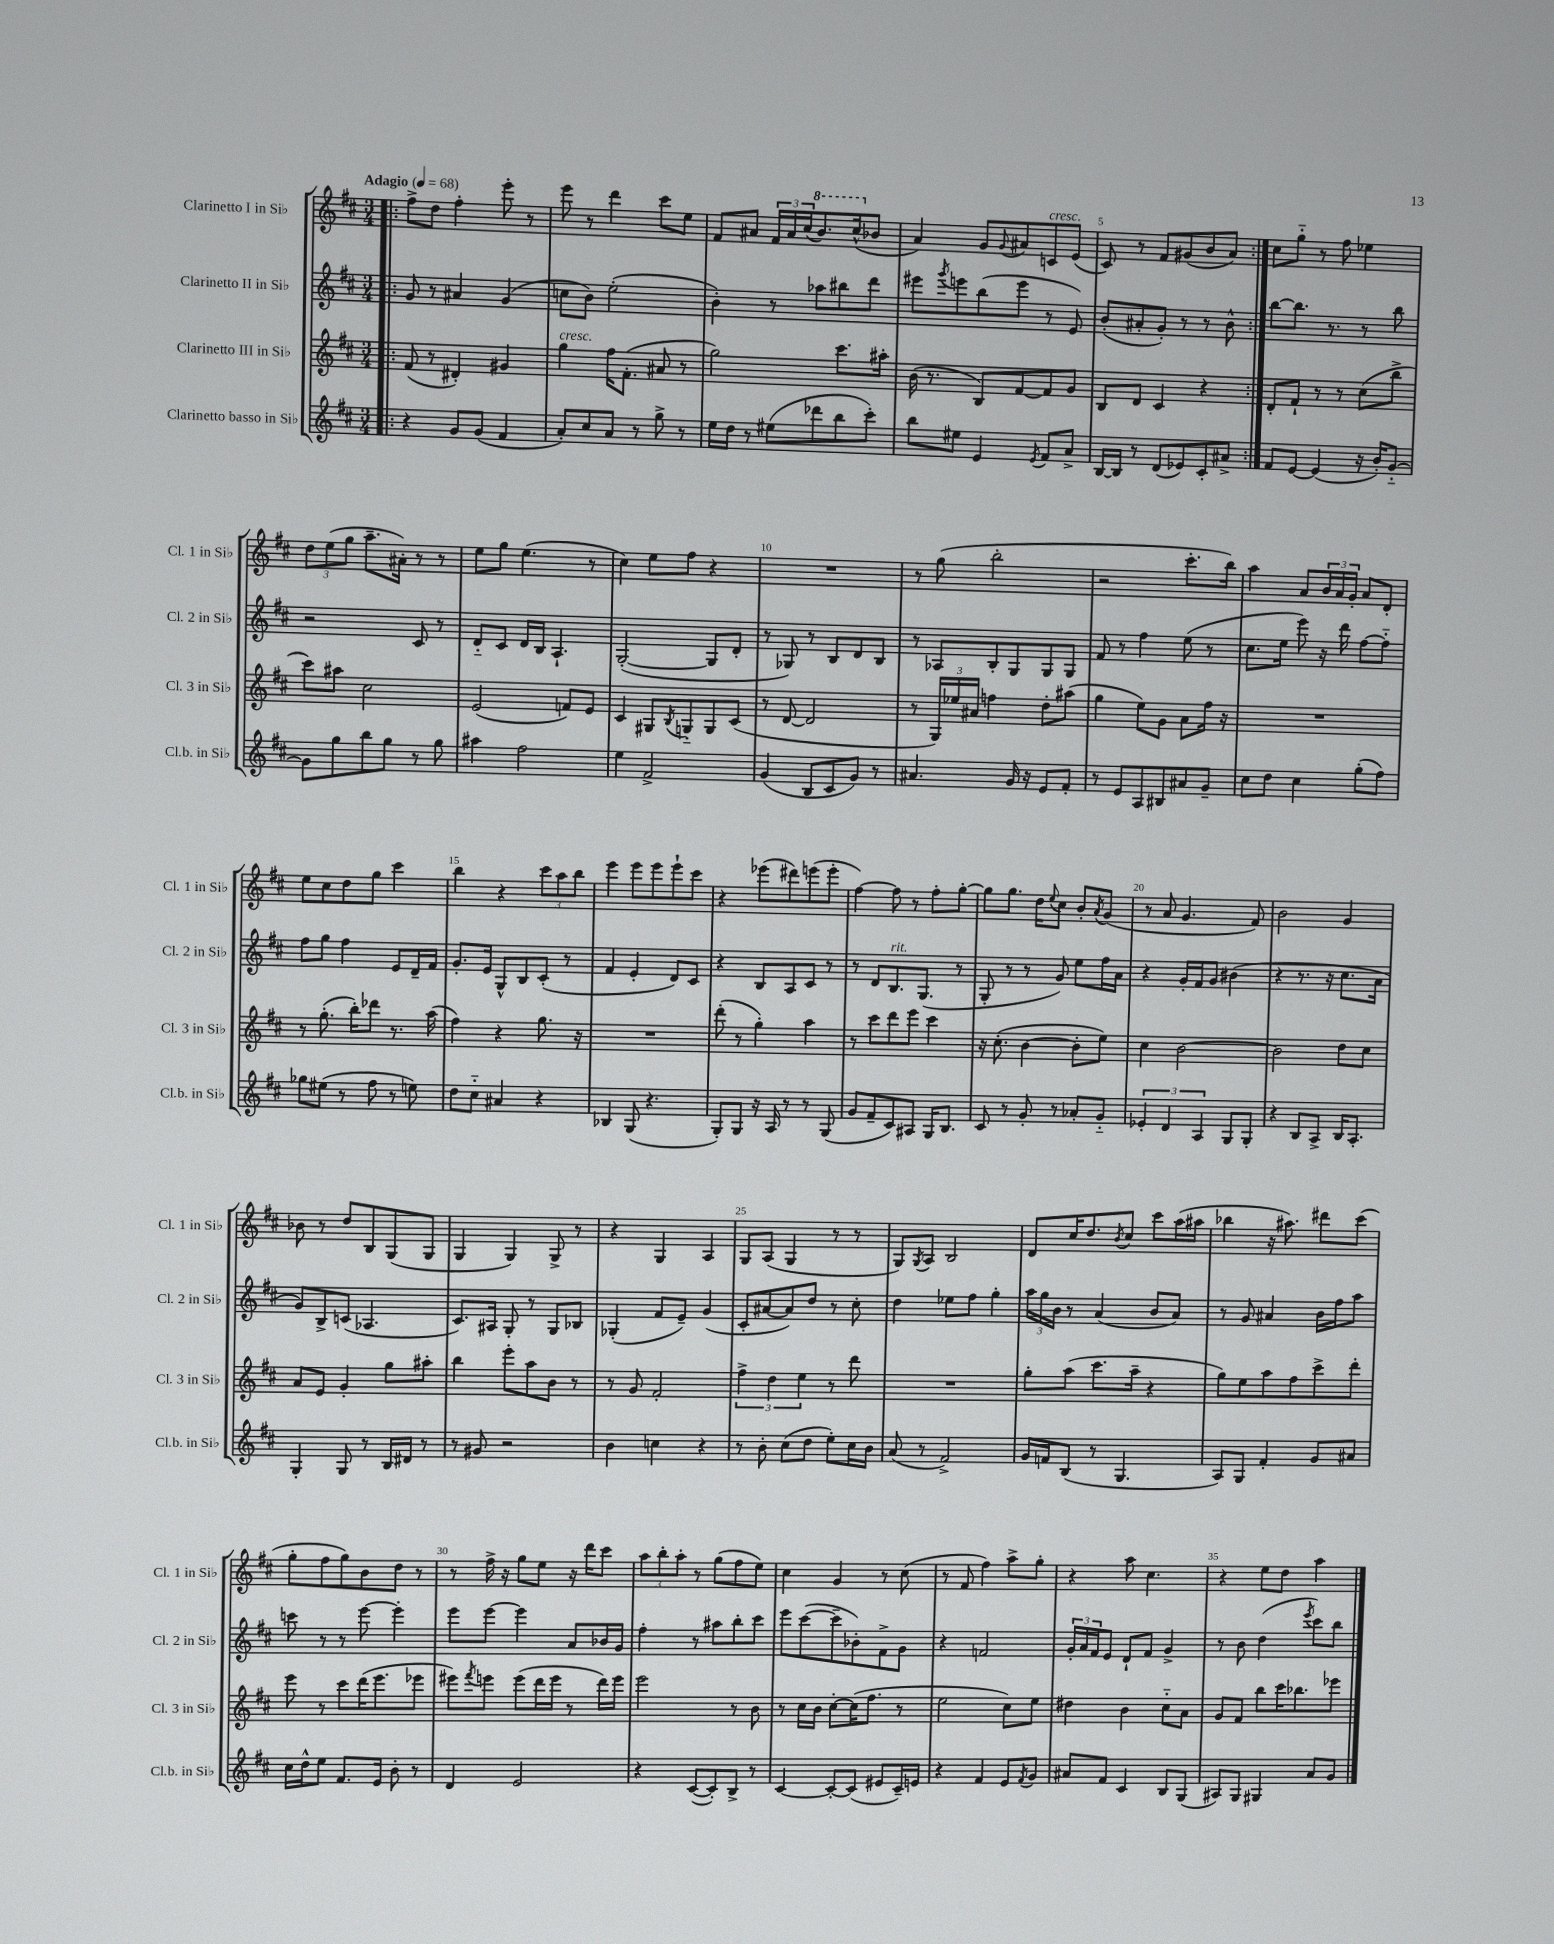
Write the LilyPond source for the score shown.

<<
\new StaffGroup <<
\new Staff = "s0" \with { instrumentName = "Clarinetto I in Sib" shortInstrumentName = "Cl. 1 in Sib" } {
    \clef treble \key d \major \numericTimeSignature \time 3/4 \tempo "Adagio" 4 = 68
    \repeat volta 2 { \bar ".|:" fis''8-> d''8 fis''4-. e'''8-. r8 |
    e'''8 r8 d'''4 cis'''8 e''8 |
    fis'8 ais'8 \tuplet 3/2 { fis'16 ais'16 cis''16( } \ottava #1 b''8.) cis'''16-^( \ottava #0 bes'8 |
    a'4) g'8 \appoggiatura { g'8 } ais'8 c'8^\markup { \italic "cresc." } e'8( |
    cis'8) r8 fis'8 gis'8( b'8 a'8) | }
    cis''8 g''8-_ r8 fis''8 ees''4 |
    \tuplet 3/2 { d''8 e''8( g''8 } a''8.-- ais'16-.) r8 r8 |
    e''8 g''8 e''4.( r8 |
    cis''4) e''8 fis''8 r4 |
    R2. |
    r8 g''8( b''2-. |
    r2 cis'''8.-. b''16) |
    a''4 a'8 \tuplet 3/2 { b'16 a'16 g'16-. } a'8 d'8-. |
    e''8 cis''8 d''8 g''8 cis'''4 |
    b''4 r4 \tuplet 3/2 { cis'''8 a''8 b''8 } |
    e'''4 e'''8 e'''8 e'''8-! cis'''8 |
    r4 ees'''8( dis'''8) e'''8( e'''8-. |
    fis''4~) fis''8 r8 fis''8-. g''8~-. |
    g''8 g''8. d''16 \appoggiatura { e''8 } cis''8 b'8-. \acciaccatura { a'8 } g'8( |
    r8 a'8 g'4. fis'8) |
    b'2 g'4 |
    bes'8 r8 d''8 b8 g8( g8 |
    g4 g4) g8-> r8 |
    r4 g4 a4 |
    g8 a8( g4 r8 r8 |
    g8) \acciaccatura { g8 } a8 b2 |
    d'8 cis''16 d''8. \acciaccatura { b'8 } cis''8 cis'''8 a''16( ais''16 |
    bes''4 r16 ais''8.) dis'''8 cis'''8( |
    g''8-. fis''8 g''8) b'8 d''8 r8 |
    r8 fis''16-> r16 g''8 e''8 r16 d'''16 cis'''8 |
    \tuplet 3/2 { a''8 b''8-. a''8-. } r8 g''8( fis''8 e''8) |
    cis''4 g'4 r8 cis''8( |
    r8 fis'8 fis''4) a''8-> g''8-. |
    r4 a''8 cis''4. |
    r4 e''8 d''8 a''4 \bar "|." |
}
\new Staff = "s1" \with { instrumentName = "Clarinetto II in Sib" shortInstrumentName = "Cl. 2 in Sib" } {
    \clef treble \key d \major \numericTimeSignature \time 3/4
    \repeat volta 2 { \bar ".|:" g'8 r8 ais'4 g'4( |
    c''8 b'8) e''2-.( |
    b'4-.) r8 aes''8 bis''8 d'''8 |
    eis'''8 \acciaccatura { g'''8 } e'''8 b''8( e'''8 r8 e'8) |
    b'8-.( ais'8-. g'8-.) r8 r8 b'8-^ | }
    b''8~ b''8. r8. r8 b''8 |
    r2 cis'8 r8 |
    d'8-_ cis'8 d'16 b16 a4.-! |
    g2~-.( g8 d'8-. |
    r8 ges8) r8 b8 d'8 b8 |
    r8 aes8 b8-. g8 g8 g8 |
    fis'8 r8 fis''4 e''8( r8 |
    cis''8. e''16 e'''8) r16 d'''16 fis''8~ fis''8-_ |
    fis''8 g''8 fis''4 e'8 d'16-- fis'16 |
    g'8.-. e'16 g8-^ b8 cis'8-.( r8 |
    fis'4 e'4-. d'8) cis'8 |
    r4 b8 a8 cis'8 r8 |
    r8 d'8 b8.^\markup { \italic "rit." } g8.( r8 |
    g8-. r8 r8 g'8) e''8 fis''16 a'16 |
    r4 g'16-. fis'16 g'8 bis'4( |
    r4 r8. r16 cis''8. a'16 |
    g'8) b8-> c'8( aes4. |
    cis'8.) ais16 g8-. r8 g8 bes8 |
    ges4-.( fis'8 e'8--) g'4( |
    cis'8-. ais'8~ ais'8) d''8 r8 cis''8-. |
    d''4 ees''8 fis''8 g''4-. |
    \tuplet 3/2 { a''16 g''16 b'16 } r8 a'4( b'8 a'8) |
    r8 g'8 ais'4 b'16 fis''16 a''8 |
    c'''8 r8 r8 e'''8~ e'''4-. |
    e'''8 e'''8~ e'''4 a'8 bes'16 g'16 |
    fis''4-. r8 ais''8 b''8-. cis'''8 |
    e'''8 cis'''8~( cis'''8-- bes'8-.) fis'8-> g'8 |
    r4 f'2 |
    \tuplet 3/2 { g'16-. a'16 fis'16 } e'8 d'8-! fis'8 g'4-> |
    r8 b'8 d''4( \acciaccatura { e'''8 } cis'''8) b''8 \bar "|." |
}
\new Staff = "s2" \with { instrumentName = "Clarinetto III in Sib" shortInstrumentName = "Cl. 3 in Sib" } {
    \clef treble \key d \major \numericTimeSignature \time 3/4
    \repeat volta 2 { \bar ".|:" fis'8( r8 dis'4-.) gis'4 |
    g''4^\markup { \italic "cresc." } fis''16 fis'8.-.( ais'8 r8 |
    g''2) cis'''8. ais''16-. |
    b'16( r8. b8) fis'8~ fis'8 g'8 |
    b8 d'8 cis'4 r4 | }
    d'8-. fis'8-! r8 r8 cis''8( b''8-> |
    cis'''8) ais''8 cis''2 |
    e'2( f'8) e'8 |
    cis'4 gis8 \acciaccatura { b8 } g8-_ g8 cis'8( |
    r8 d'8~ d'2 |
    r8 \tuplet 3/2 { g16) ees''16 ais'16 } f''4 d''8-. ais''8( |
    g''4 e''8) g'8 a'8 fis''16 r16 |
    R2. |
    r8 g''8.-.( b''16-.) des'''8 r8. a''16( |
    fis''4) r4 g''8. r16 |
    R2. |
    d'''8-.( r8 g''4-.) a''4 |
    r8 cis'''8 d'''8 e'''8 cis'''4 |
    r16 cis''8.-.( b'4~ b'8-. e''8) |
    cis''4 b'2~ |
    b'2 d''8 cis''8 |
    a'8 e'8 g'4-. g''8 ais''8-. |
    b''4 e'''8-. a''8 b'8 r8 |
    r8 g'8 fis'2-. |
    \tuplet 3/2 { fis''4-> d''4 e''4 } r8 d'''8 |
    R2. |
    g''8-. a''8( cis'''8. a''16-- r4 |
    g''8) e''8 a''8 fis''8 cis'''8-> d'''8-. |
    e'''8 r8 cis'''8 d'''16( e'''8. ees'''8 |
    eis'''8) \acciaccatura { fis'''8 } e'''8 e'''8( d'''16 e'''16 r8 d'''16) e'''16 |
    e'''2 r8 b'8 |
    r8 cis''16 b'16 cis''8~-. cis''16( fis''8. r8 |
    e''2 cis''8) e''8 |
    dis''4 b'4 cis''8-_ a'8 |
    g'8 fis'8 b''8 cis'''16 bes''8. ees'''8 \bar "|." |
}
\new Staff = "s3" \with { instrumentName = "Clarinetto basso in Sib" shortInstrumentName = "Cl.b. in Sib" } {
    \clef treble \key d \major \numericTimeSignature \time 3/4
    \repeat volta 2 { \bar ".|:" r4 g'8 g'8( fis'4 |
    a'8-.) cis''8 a'8 r8 g''8-> r8 |
    e''16 d''16 r8 eis''8( des'''8 b''8 cis'''8-.) |
    b''8 eis''8 e'4 \acciaccatura { e'8 } fis'8 a'8-> |
    b16~ b16 r8 d'8( ees'8) cis'8-. ais'8-> | }
    fis'8 e'8~ e'4( r16 b'16-.) g'8~-_ |
    g'8 g''8 b''8 g''8 r8 g''8 |
    ais''4 fis''2 |
    e''4 fis'2-> |
    g'4( b8 cis'8 g'8) r8 |
    ais'4. g'16 r16 e'8 fis'8-. |
    r8 e'8 a8 bis8 ais'8 g'8-- |
    cis''8 d''8 cis''4 g''8-.( fis''8) |
    ges''8 eis''8( r8 fis''8 r8 e''8) |
    d''8 cis''8-_ ais'4 r4 |
    bes4 g8( r4. |
    g8-.) g8 r16 a16 r8 r8 g8( |
    g'8 fis'8-- cis'8) ais8 g16 b8. |
    cis'8 r8 g'8-. r8 aes'8-. g'8-_ |
    \tuplet 3/2 { ees'4-. d'4 a4 } g8 g8-. |
    r4 b8 a8-> b16 a8.-. |
    g4-. g8 r8 b16 dis'16 r8 |
    r8 gis'8 r2 |
    b'4 c''4 r4 |
    r8 b'8-. cis''8( d''8 e''8-.) cis''16 b'16 |
    a'8( r8 fis'2->) |
    g'16 f'16 b8( r8 g4. |
    a8) g8 fis'4-. g'8 ais'8 |
    cis''16 d''16-^ e''8 fis'8. e'16 b'8-. r8 |
    d'4 e'2 |
    r4 cis'8~( cis'8-.) b8-> r8 |
    cis'4~ cis'8~-. cis'8( eis'8 cis'16--) e'16 |
    r4 fis'4 e'8 \acciaccatura { fis'8 } g'8 |
    ais'8 fis'8 cis'4 b8 g8( |
    ais8) g8 gis4 a'8 g'8 \bar "|." |
}
>>
>>
\layout { \context { \Score \override BarNumber.break-visibility = ##(#f #t #t) barNumberVisibility = #(every-nth-bar-number-visible 5) } }
